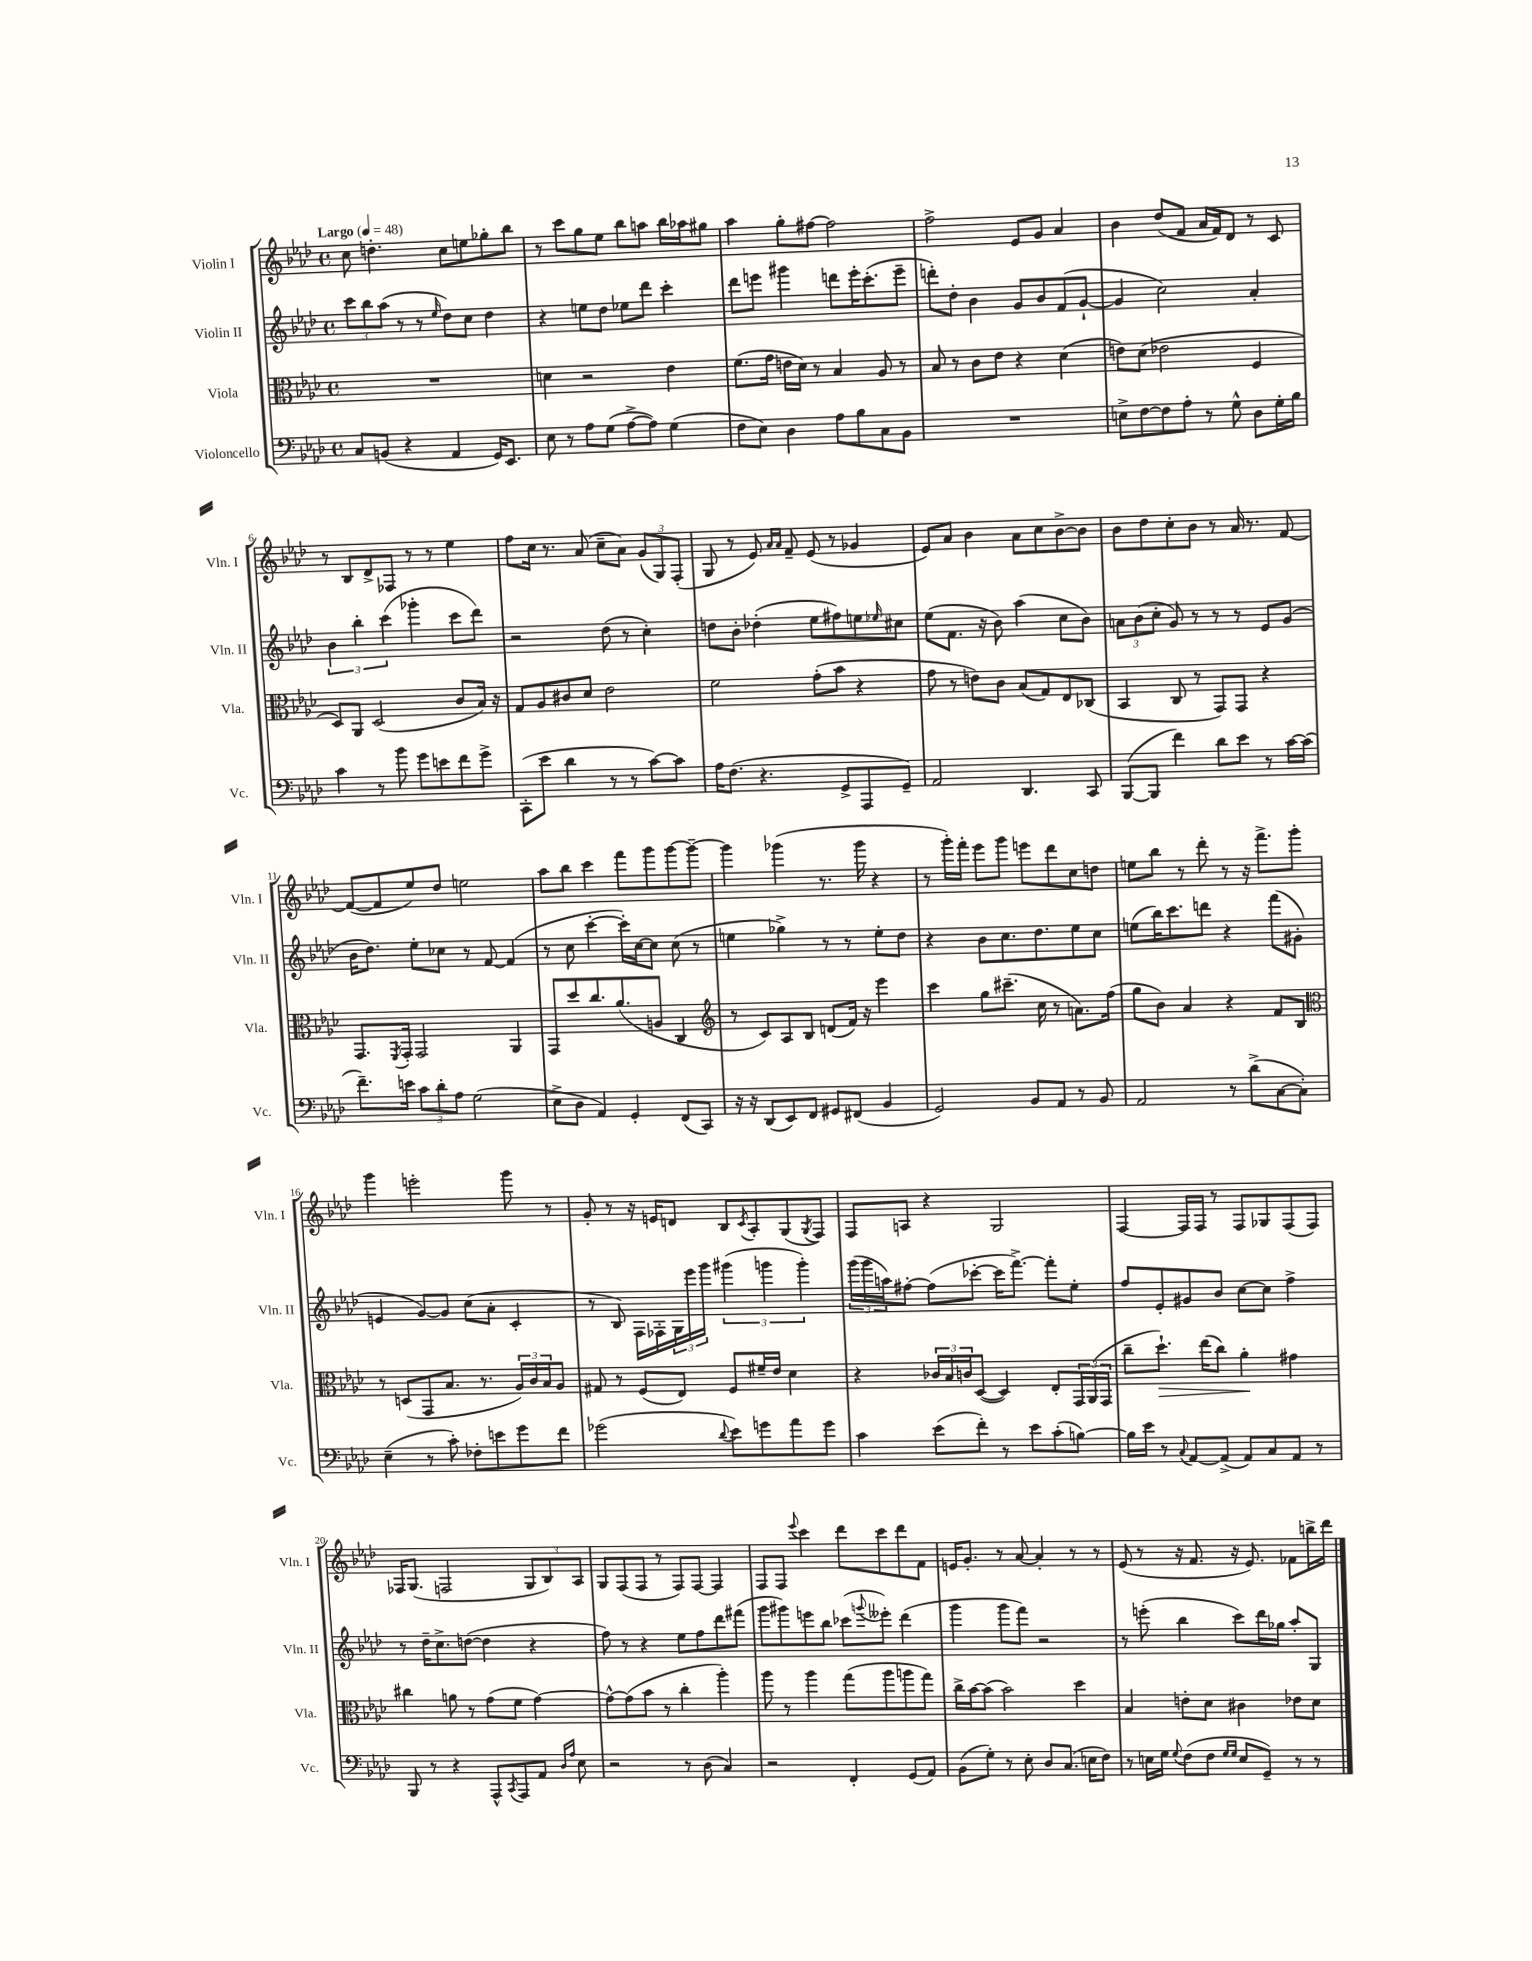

**kern	**kern	**dynam	**kern	**kern
*part4	*part3	*part3	*part2	*part1
*staff4	*staff3	*staff3	*staff2	*staff1
*I"Violoncello	*I"Viola	*	*I"Violin II	*I"Violin I
*I'Vc.	*I'Vla.	*	*I'Vln. II	*I'Vln. I
*clefF4	*clefC3	*	*clefG2	*clefG2
*k[b-e-a-d-]	*k[b-e-a-d-]	*	*k[b-e-a-d-]	*k[b-e-a-d-]
*M4/4	*M4/4	*	*M4/4	*M4/4
*met(c)	*met(c)	*	*met(c)	*met(c)
*MM48	*MM48	*	*MM48	*MM48
=1	=1	=1	=1	=1
!	!	!	!	!LO:TX:a:B:t=Largo
8C/L	1r	.	12ccc\L	8cc\
.	.	.	12bb-\	.
(8BBn/J	.	.	.	4.ddn'\
.	.	.	(12aa-\J	.
4r	.	.	8r	.
.	.	.	8r	.
.	.	.	16qqee-/	.
4AA-/	.	.	8dd-\L)	8cc\L
.	.	.	8cc\J	8een\
16GG/KL)	.	.	4dd-\	8gg-X'\
8.EE-/J	.	.	.	.
.	.	.	.	8bb-\J
=2	=2	=2	=2	=2
8E-\	4dn\	.	4r	8r
8r	.	.	.	8ccc\L
8A-\L	2r	.	8een\L	8gg\
(8G\J	.	.	8dd-\J	8ee-\J
[8A-^\L	.	.	8ee-X\L	8bb-\L
8A-\J])	.	.	8ddd-\J	8aan\J
(4G\	4e-\	.	4ccc'\	16bb-\LL
.	.	.	.	16aa-X\J
.	.	.	.	8gg#X\J
=3	=3	=3	=3	=3
8F\L	(8.f\L	.	8ddd-\L	4aa-\
8E-\J)	.	.	8eeen\J	.
.	16g\Jk	.	.	.
4D-\	16en\LL	.	4ggg#X\	8gg'\L
.	16d-\JJ)	.	.	.
.	8r	.	.	[8ff#X\J
8A-\L	4B-/	.	8dddn\L	2ff#\]
8B-\	.	.	16eee'\K	.
.	.	.	(8.ccc'\	.
8C\	8A-/	.	.	.
8BB-\J	8r	.	8eee~\J	.
=4	=4	=4	=4	=4
1r	8B-/	.	8dddn'\L)	2ff^\
.	8r	.	8dd-'\J	.
.	8c\L	.	4b-\	.
.	8e-\J	.	.	.
.	4r	.	8g/L	8e-/L
.	.	.	8b-/	8g/J
.	(4d-\	.	(8f/	4a-/
.	.	.	[8g`/J	.
=5	=5	=5	=5	=5
8En^\L	8en\L)	.	4g/]	4b-\
[8F\	(8d-\J	.	.	.
8F\]	2e-X\	.	2cc\)	(8dd-/L
8A-'\J	.	.	.	8f/J
8r	.	.	.	16a-/LL
.	.	.	.	16f/J)
8G^^\	.	.	.	8d-/J
8D-\L	4F/	.	4a-'/	8r
16G'\L	.	.	.	8c/
16B-\JJ	.	.	.	.
!!LO:LB:g=z
=6	=6	=6	=6	=6
4c\	8D-/L)	.	6b-\	8r
.	8AA-/J	.	.	8B-/L
.	.	.	6bb-'\	.
8r	(2D-/	.	.	8d-^/
.	.	.	(6ccc\	.
8b-\	.	.	.	8F-X/J
8g\L	.	.	4ggg-X'\	8r
8en\	.	.	.	8r
8f\	8c/L	.	8ccc\L	4ee-\
8g^\J	16B-/Jk)	.	8ddd-\J)	.
.	16r	.	.	.
=7	=7	=7	=7	=7
(8CC'\L	8G/L	.	2r	8ff\L
8e-\J	8A-/	.	.	16cc\Jk
.	.	.	.	8.r
4d-\	8c#X/	.	.	.
.	8d-/J	.	.	(8a-/
8r	2e-\	.	(8dd-\	8cc~\L
8r	.	.	8r	8a-\J)
[8c\L)	.	.	4cc'\)	(12g/L
.	.	.	.	12G/)
8c\J]	.	.	.	.
.	.	.	.	(12F'/J
=8	=8	=8	=8	=8
16A-\KL	2f\	.	8ddn\L	8G/
(8.F\J	.	.	.	.
.	.	.	8b-'\J	8r
4.r	.	.	(4dd-X'\	8e-/)
.	.	.	.	16qqa-/LL
.	.	.	.	16qqa-/JJ
.	.	.	.	8f~/
.	(8g'\L	.	8ee-\L	(8e-/
8GG^/L	8b-\J	.	8ff#X\)	8r
8AAA-/	4r	.	8een\	4g-X/
.	.	.	16qqee-X/	.
8GG~/J)	.	.	8cc#X\J	.
=9	=9	=9	=9	=9
2AA-/	8g\	.	(8ee-\L	8e-/L)
.	8r	.	8.f\J	8a-/J
.	8en\L)	.	.	4b-\
.	.	.	16r	.
.	8c\J	.	8b-\)	.
4.DD-/	(8B-/L	.	(4aa-\	8a-\L
.	8G/)	.	.	8cc\
.	8E-/	.	8cc\L	[8b-^\
8CC/	(8C-X/J	.	8b-\J)	8b-\J]
=10	=10	=10	=10	=10
([8BBB-/L	4BB-/	.	12an\L	8b-\L
.	.	.	(12b-\	.
8BBB-/J]	.	.	.	8dd-\
.	.	.	12cc'\J	.
4f\)	8C/	.	8g/)	8cc'\
.	8r	.	8r	8b-\J
8d-\L	8GG/L)	.	8r	8r
8e-\J	8GG/J	.	8r	16a-/
.	.	.	.	8.r
8r	4r	.	8e-/L	.
[16c\LL	.	.	(8g/J	[8f/
(16c\JJ]	.	.	.	.
!!LO:LB:g=z
=11	=11	=11	=11	=11
8.f~\L)	8.GG/L	.	16b-\KL	(8f/L_
.	.	.	8.dd-\J)	.
.	.	.	.	8f/]
.	8qFF/	.	.	.
16en\Jk	16GG'/Jk	.	.	.
12c\L	2GG/	.	8ee-'\L	8ee-/)
12d-'\	.	.	.	.
.	.	.	8cc-X\J	8dd-/J
12A-\J	.	.	.	.
(2G\	.	.	8r	2een\
.	.	.	[8f/	.
.	4AA-/	.	(4f/]	.
=12	=12	=12	=12	=12
8E-^\L	8GG/L	.	8r	8aa-\L
8D-\J	8dd-/	.	8cc\	8bb-\J
4AA-/)	8.cc/	.	[4ccc'\	4ccc\
.	(8.a-/	.	.	.
4GG'/	.	.	16ccc'\LL])	8fff\L
.	.	.	[16cc\J	.
.	8An/J	.	8cc\J]	8ggg\
(8FF/L	4C/	.	(8cc\	[8ggg\
8CC/J)	.	.	8r	8ggg~\J_
=13	=13	=13	=13	=13
*	*clefG2	*	*	*
16r	8r	.	4een\	4ggg\]
16r	.	.	.	.
(8DD-/L	8c/L)	.	.	.
8EE-/)	8A-/	.	4gg-X^\)	(4ggg-X\
8FF/J	8B-/J	.	.	.
8GG#X/L	(8dn/L	.	8r	8.r
(8FF#X/J	16f/Jk)	.	8r	.
.	16r	.	.	16ggg-\
4BB-/	4eee-\	.	8ee'\L	4r
.	.	.	8dd-\J	.
=14	=14	=14	=14	=14
2GG/)	4ccc\	.	4r	8r
.	.	.	.	16ggg'\LL)
.	.	.	.	16fff'\JJ
.	8gg\L	.	8b-\L	8eee-\L
.	(8.ccc#X~\J	.	8.cc\	8ggg\J
8BB-/L	.	.	.	8eeen\L
.	16cc\	.	8.dd-\	.
8AA-/J	8r	.	.	8ddd-\
8r	8.an\L)	.	8ee-\	8cc\
8BB-/	.	.	8cc\J	8ddn\J
.	(16ff\Jk	.	.	.
=15	=15	=15	=15	=15
2AA-/	8gg\L	.	(8een\L	8een\L
.	8b-\J)	.	16bb-\K)	8bb-\J
.	.	.	8.ccc\	.
.	4a-/	.	.	8r
.	.	.	8dddn\J	8ddd-'\
8r	4r	.	4r	8r
(8d-^\L	.	.	.	16r
.	.	.	.	8.fff^\L
[8C\	8f/L	.	(8fff\L	.
8C'\J])	8B-/J	.	8g#X'\J	8ggg'\J
!!LO:LB:g=z
=16	=16	=16	=16	=16
*	*clefC3	*	*	*
(4E-~\	8r	.	4en/	4ggg\
.	(8Dn/L	.	.	.
8r	8GG/	.	[8g/L)	2eeen'\
8c'\)	8.B-/J	.	8g/J]	.
8F-X'\L	.	.	(8cc\L	.
.	8.r	.	.	.
8en\	.	.	8a-'\J	.
8g\	24A-/LL)	.	4c'/	8ggg\
.	24c/	.	.	.
.	24B-/J	.	.	.
8f\J	8A-/J	.	.	8r
=17	=17	=17	=17	=17
(2g-X\	8G#X/	.	8r	8g'/
.	8r	.	8B-/)	8r
.	(8F/L	.	16F\LL	16r
.	.	.	16F-X'\	16en/KL
.	8E-/J)	.	24G\	8dn/J
.	.	.	24eee-\	.
.	.	.	24ggg\JJ	.
8qqd-/	.	.	.	.
8e-\L)	8F/L	.	(6ggg#X\	8B-/L
.	.	.	.	8qc/
8gn\	16f#X~/L	.	.	8A-'/
.	.	.	6gggn\	.
.	16e-/JJ	.	.	.
8a-\	4d-\	.	.	(8G/
.	.	.	6ggg'\)	.
.	.	.	.	8qG/
8g\J	.	.	.	8F/J)
=18	=18	=18	=18	=18
4c\	4r	.	(24ggg\LL	8F/L
.	.	.	24ggg\	.
.	.	.	24aan\J)	.
.	.	.	[8ff#X'\J	8An/J
(8e-\L	24c-X/LL	.	(8ff#\L]	4r
.	24B-/	.	.	.
.	24cn/J	.	.	.
8f'\J)	([8D-/J	.	[8ccc-X'\J	.
8r	4D-/])	.	16ccc-\KL]	2G/
.	.	.	[8.fff^\J)	.
8e-\L	.	.	.	.
(8c'\	8E-'/L	.	8fff'\L]	.
[8Bn\J)	24GG/L	.	8ee-'\J	.
.	(24AA-/	.	.	.
.	24GG/JJ	.	.	.
=19	=19	=19	=19	=19
16B\LL]	8cc~\L	.	8ff/L	[4F/
16e-\JJ	.	.	.	.
!	!	!LO:HP:b	!	!
8r	8.dd-`\J)	>	8e-'/	.
8qqC/	.	.	.	.
[8AA-/L	.	.	8g#X/	16F/LL]
.	(16ee-\KL	.	.	16F/JJ
(8AA-^/J]	8cc\J)	.	8b-/J	8r
8AA-/L)	4a-'\	.	[8cc\L	8F/L
8C/	.	.	8cc\J]	8G-X/
8AA-/J	4g#X\	]	4ff^\	(8F/
8r	.	.	.	8F/J)
!!LO:LB:g=z
=20	=20	=20	=20	=20
8BBB-/	4cc#X\	.	8r	16F-X/KL
.	.	.	.	(8.G/J
8r	.	.	16dd-~\KL	.
.	.	.	8.cc^\	.
4r	8an\	.	.	2Fn/
.	8r	.	([8ddn\J	.
8AAA-^^/L	(8g\L	.	4dd\]	.
8qCC/	.	.	.	.
8AAA-/	8f\J	.	.	.
8AA-/J	[4g\)	.	4r	12G/L
.	.	.	.	12B-/)
16qqD-/LL	.	.	.	.
16qqA-/JJ	.	.	.	.
8E-\	.	.	.	.
.	.	.	.	12A-/J
=21	=21	=21	=21	=21
2r	8g^^\L_	.	8ff\)	8G/L
.	(8g\]	.	8r	(8F/
.	8b-\J	.	4r	8F/J
.	8r	.	.	8r
8r	4cc'\	.	8ee-\L	8F/L)
(8D-\	.	.	8ff\	[8F/J
4C/)	4aa-'\)	.	8ddd-\	4F/]
.	.	.	(8fff#X\J	.
=22	=22	=22	=22	=22
2r	8aa-\	.	8ggg\L	8F/L
.	8r	.	8ggg#X\)	8F/J
.	.	.	.	8qqeee-/
.	4aa-\	.	8eeen\	4ccc\
.	.	.	8bb-\J	.
4FF'/	(8gg\L	.	(8ccc-X\L	8ddd-\L
.	.	.	8qqgggn/	.
.	8aa-\	.	8eee--X'\J)	8ccc\
(8GG/L	8aan\	.	(4ddd-\	8ddd-\
8AA-/J)	8gg\J)	.	.	8f\J
=23	=23	=23	=23	=23
(8BB-\L	16cc^\LL	.	4ggg\	16en/KL
.	[16b-\J	.	.	8.g'/J
8G'\J)	(8b-\J]	.	.	.
8r	2b-\)	.	8ggg\L	8r
8E-'\	.	.	8fff\J)	[8a-/
8D-/L	.	.	2r	4a-'/]
(8.C/J	.	.	.	.
.	4dd-\	.	.	8r
16En\KL	.	.	.	.
8F\J)	.	.	.	8r
=24	=24	=24	=24	=24
8r	4B-/	.	8r	(8e-/
16En\LL	.	.	(8eeen'\	8r
16G\JJ	.	.	.	.
8qqG/	.	.	.	.
(8F\L	8en'\L	.	4bb-\	16r
.	.	.	.	8.f/
8F\J	8d-\J	.	.	.
16qqG/LL	.	.	.	.
16qqG/JJ	.	.	.	.
8E/L	4c#X\	.	8ccc\L)	16r
.	.	.	.	8.e-/)
8GG~/J)	.	.	16ddd-\L	.
.	.	.	16gg-X\JJ	.
8r	8e-X\L	.	8aa-'/L	8f-X\L
8r	8d-\J	.	8G/J	16bbn^\L
.	.	.	.	16ddd-\JJ
==	==	==	==	==
*-	*-	*-	*-	*-
